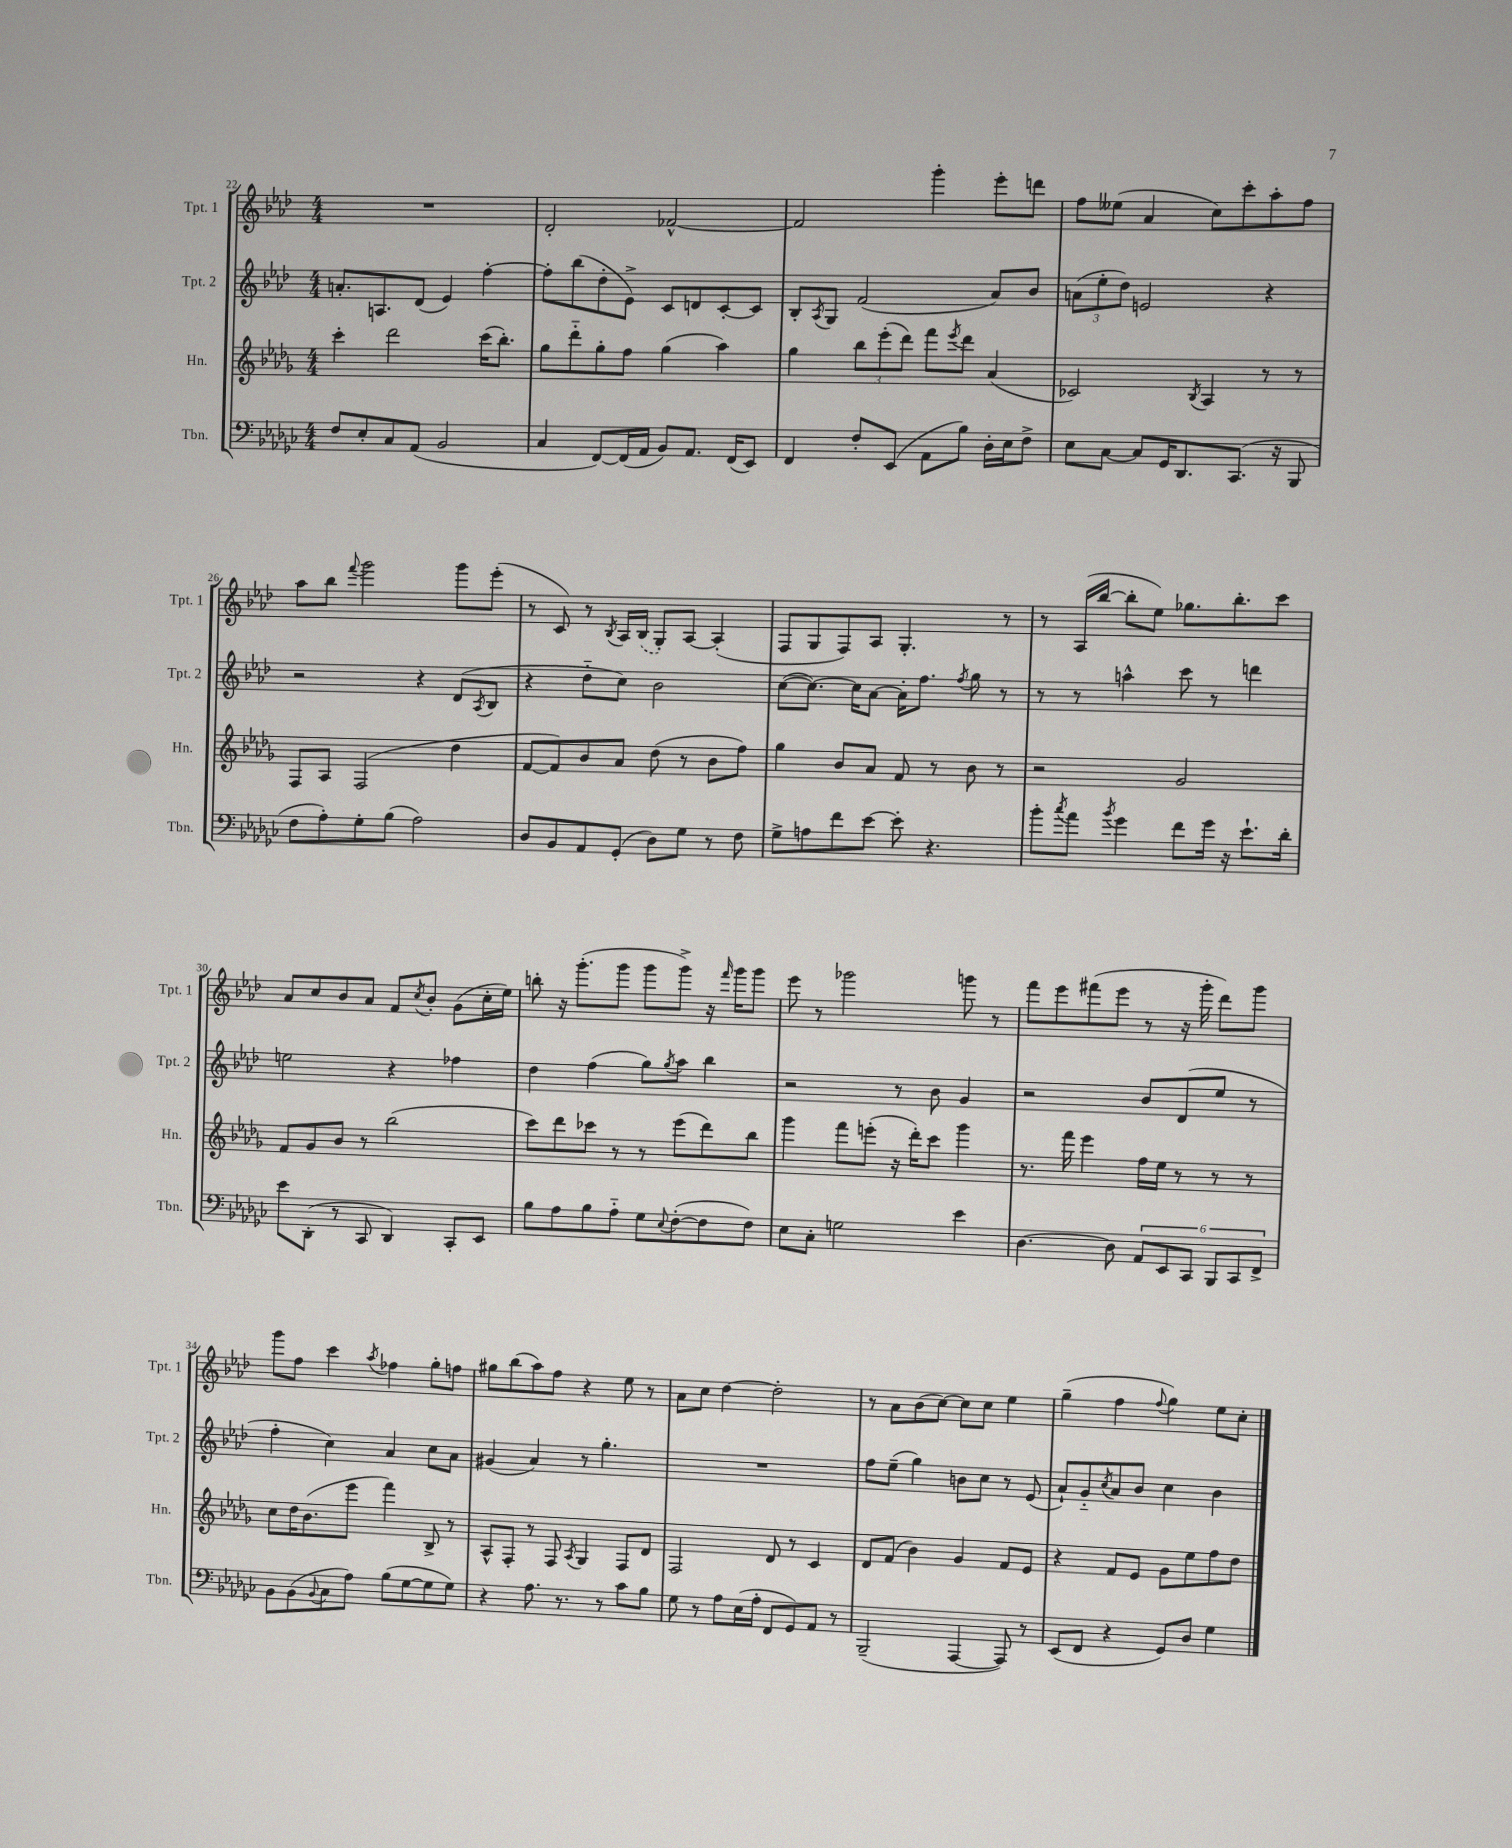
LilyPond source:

<<
\new StaffGroup <<
\new Staff = "s0" \with { instrumentName = "Tpt. 1" shortInstrumentName = "Tpt. 1" } {
    \clef treble \key aes \major \numericTimeSignature \time 4/4
    R1 |
    des'2-. fes'2~-^ |
    fes'2 g'''4-. ees'''8-. d'''8 |
    f''8 eeses''8( aes'4 c''8) c'''8-. aes''8-. f''8 |
    aes''8 bes''8 \appoggiatura { f'''8 } g'''2 g'''8 ees'''8-.( |
    r8 c'8) r8 \acciaccatura { bes8 } aes16 \once \slurDashed bes16( g8-.) aes8~ aes4-.( |
    f8 g8 f8) aes8 g4.-. r8 |
    r8 aes16( bes''16~ bes''8-. ees''8) ges''8. bes''8.-. c'''8 |
    aes'8 c''8 bes'8 aes'8 f'8 \acciaccatura { c''8 } bes'8-. g'8( c''16-. ees''16) |
    b''8-. r16 g'''8.-.( g'''8 g'''8 g'''8->) r16 \grace { f'''16 } g'''16 g'''8 |
    ees'''8 r8 ges'''2 g'''8 r8 |
    f'''8 ees'''8 fis'''8( ees'''8 r8 r16 g'''16-. des'''8) g'''8 |
    g'''8 f''8 c'''4 \acciaccatura { aes''8 } fes''4 g''8-. f''8 |
    gis''8 bes''8( aes''8) f''8 r4 ees''8 r8 |
    aes'8 c''8 des''4~ des''2-. |
    r8 aes'8 bes'8( c''8~) c''8 c''8 ees''4 |
    g''4--( f''4 \appoggiatura { f''8 } g''4) ees''8 c''8-. \bar "|." |
}
\new Staff = "s1" \with { instrumentName = "Tpt. 2" shortInstrumentName = "Tpt. 2" } {
    \clef treble \key aes \major \numericTimeSignature \time 4/4
    a'8.-. a8. des'8( ees'4) f''4~-. |
    f''8-. bes''8( des''8-. ees'8->) c'8 d'8 c'8~-. c'8 |
    bes8-. \acciaccatura { aes8 } g8 f'2( aes'8) bes'8 |
    \tuplet 3/2 { a'8( ees''8-. des''8) } e'2 r4 |
    r2 r4 des'8( \acciaccatura { aes8 } bes8 |
    r4 des''8-_ c''8) bes'2 |
    c''8~( c''8.~) c''16 aes'8~ aes'16-. f''8. \acciaccatura { f''8 } g''8 r8 |
    r8 r8 a''4-^ c'''8 r8 d'''4 |
    e''2 r4 fes''4 |
    des''4 f''4( g''8) \acciaccatura { g''8 } aes''8 bes''4 |
    r2 r8 bes'8 g'4 |
    r2 bes'8 des'8( ees''8 r8 |
    f''4-. c''4) aes'4 c''8 aes'8 |
    gis'4( aes'4) r8 g''4.-. |
    R1 |
    f''8 ees''8--( g''4) b'8 c''8 r8 ees'8( |
    aes'8-!) g'8-_ \acciaccatura { c''8 } aes'8 bes'8 c''4 bes'4 \bar "|." |
}
\new Staff = "s2" \with { instrumentName = "Hn." shortInstrumentName = "Hn." } {
    \clef treble \key des \major \numericTimeSignature \time 4/4
    c'''4-. des'''2 c'''16( bes''8.-.) |
    ges''8 des'''8-_ ges''8-. f''8 ges''4( aes''4) |
    ges''4 \tuplet 3/2 { bes''8 ees'''8-.( des'''8) } f'''8 \acciaccatura { ees'''8 } des'''8 aes'4( |
    ces'2) \acciaccatura { bes8 } aes4 r8 r8 |
    f8 aes8 f2( des''4 |
    f'8~ f'8) bes'8 aes'8 des''8( r8 bes'8 f''8) |
    ges''4 bes'8 aes'8 f'8 r8 bes'8 r8 |
    r2 ges'2 |
    f'8 ges'8 bes'8 r8 bes''2( |
    c'''8) des'''8 ces'''8 r8 r8 ees'''8( des'''8) bes''8 |
    ges'''4 f'''8 e'''8-.( r16 des'''16-.) c'''8 ges'''4 |
    r8. f'''16 ees'''4 f''16 ees''16 r8 r8 r8 |
    c''8 des''16 bes'8.( ees'''8 f'''4) bes8-> r8 |
    aes8-^ f8-. r8 f8 \acciaccatura { aes8 } ges4 f8 des'8 |
    f2 des'8 r8 c'4 |
    des'8 f'8( bes'4) ges'4 f'8 ees'8 |
    r4 f'8 ees'8 ges'8 ees''8 f''8 des''8 \bar "|." |
}
\new Staff = "s3" \with { instrumentName = "Tbn." shortInstrumentName = "Tbn." } {
    \clef bass \key ges \major \numericTimeSignature \time 4/4
    f8 ees8-. ces8 aes,8( bes,2 |
    ces4 f,8~) f,16( aes,16 bes,8) aes,8. f,16( ees,8) |
    f,4 f8-. ees,8( aes,8 bes8) des16-. ees16 f8-> |
    ees8 ces8~ ces8 ges,16 des,8. ces,8.( r16 bes,,8 |
    f8 aes8-.) ges8-. bes8( aes2) |
    des8 bes,8 aes,8 ges,8-.( des8) ges8 r8 f8 |
    ges8-> a8 f'8 ees'8~ ees'8-. r4. |
    bes'8-. \acciaccatura { ces''8 } aes'8 \acciaccatura { bes'8 } ges'4 f'8 ges'16 r16 ees'8.-! des'16-. |
    ees'8 des,8-.( r8 ces,8 des,4) ces,8-. ees,8 |
    bes8 aes8 bes8 aes8-_ ges8 \appoggiatura { ees8 } f8~-.( f8 f8) |
    ees8 ces8-. g2 ees'4 |
    des4.~ des8 \tuplet 6/4 { aes,8 ees,8 ces,8 bes,,8 ces,8 f,8-> } |
    bes,8 bes,8( \appoggiatura { bes,8 } ces8 aes8) bes8( ges8~ ges8 ges8) |
    r4 aes8. r8. r8 ces'8 bes8 |
    ges8 r8 aes8 ees16( aes16-. f,8 ges,8) aes,8 r8 |
    bes,,2--( aes,,4~ aes,,8) r8 |
    ees,8( f,8 r4 ges,8) des8 ges4 \bar "|." |
}
>>
>>
\layout { \context { \Score currentBarNumber = #22 } }
